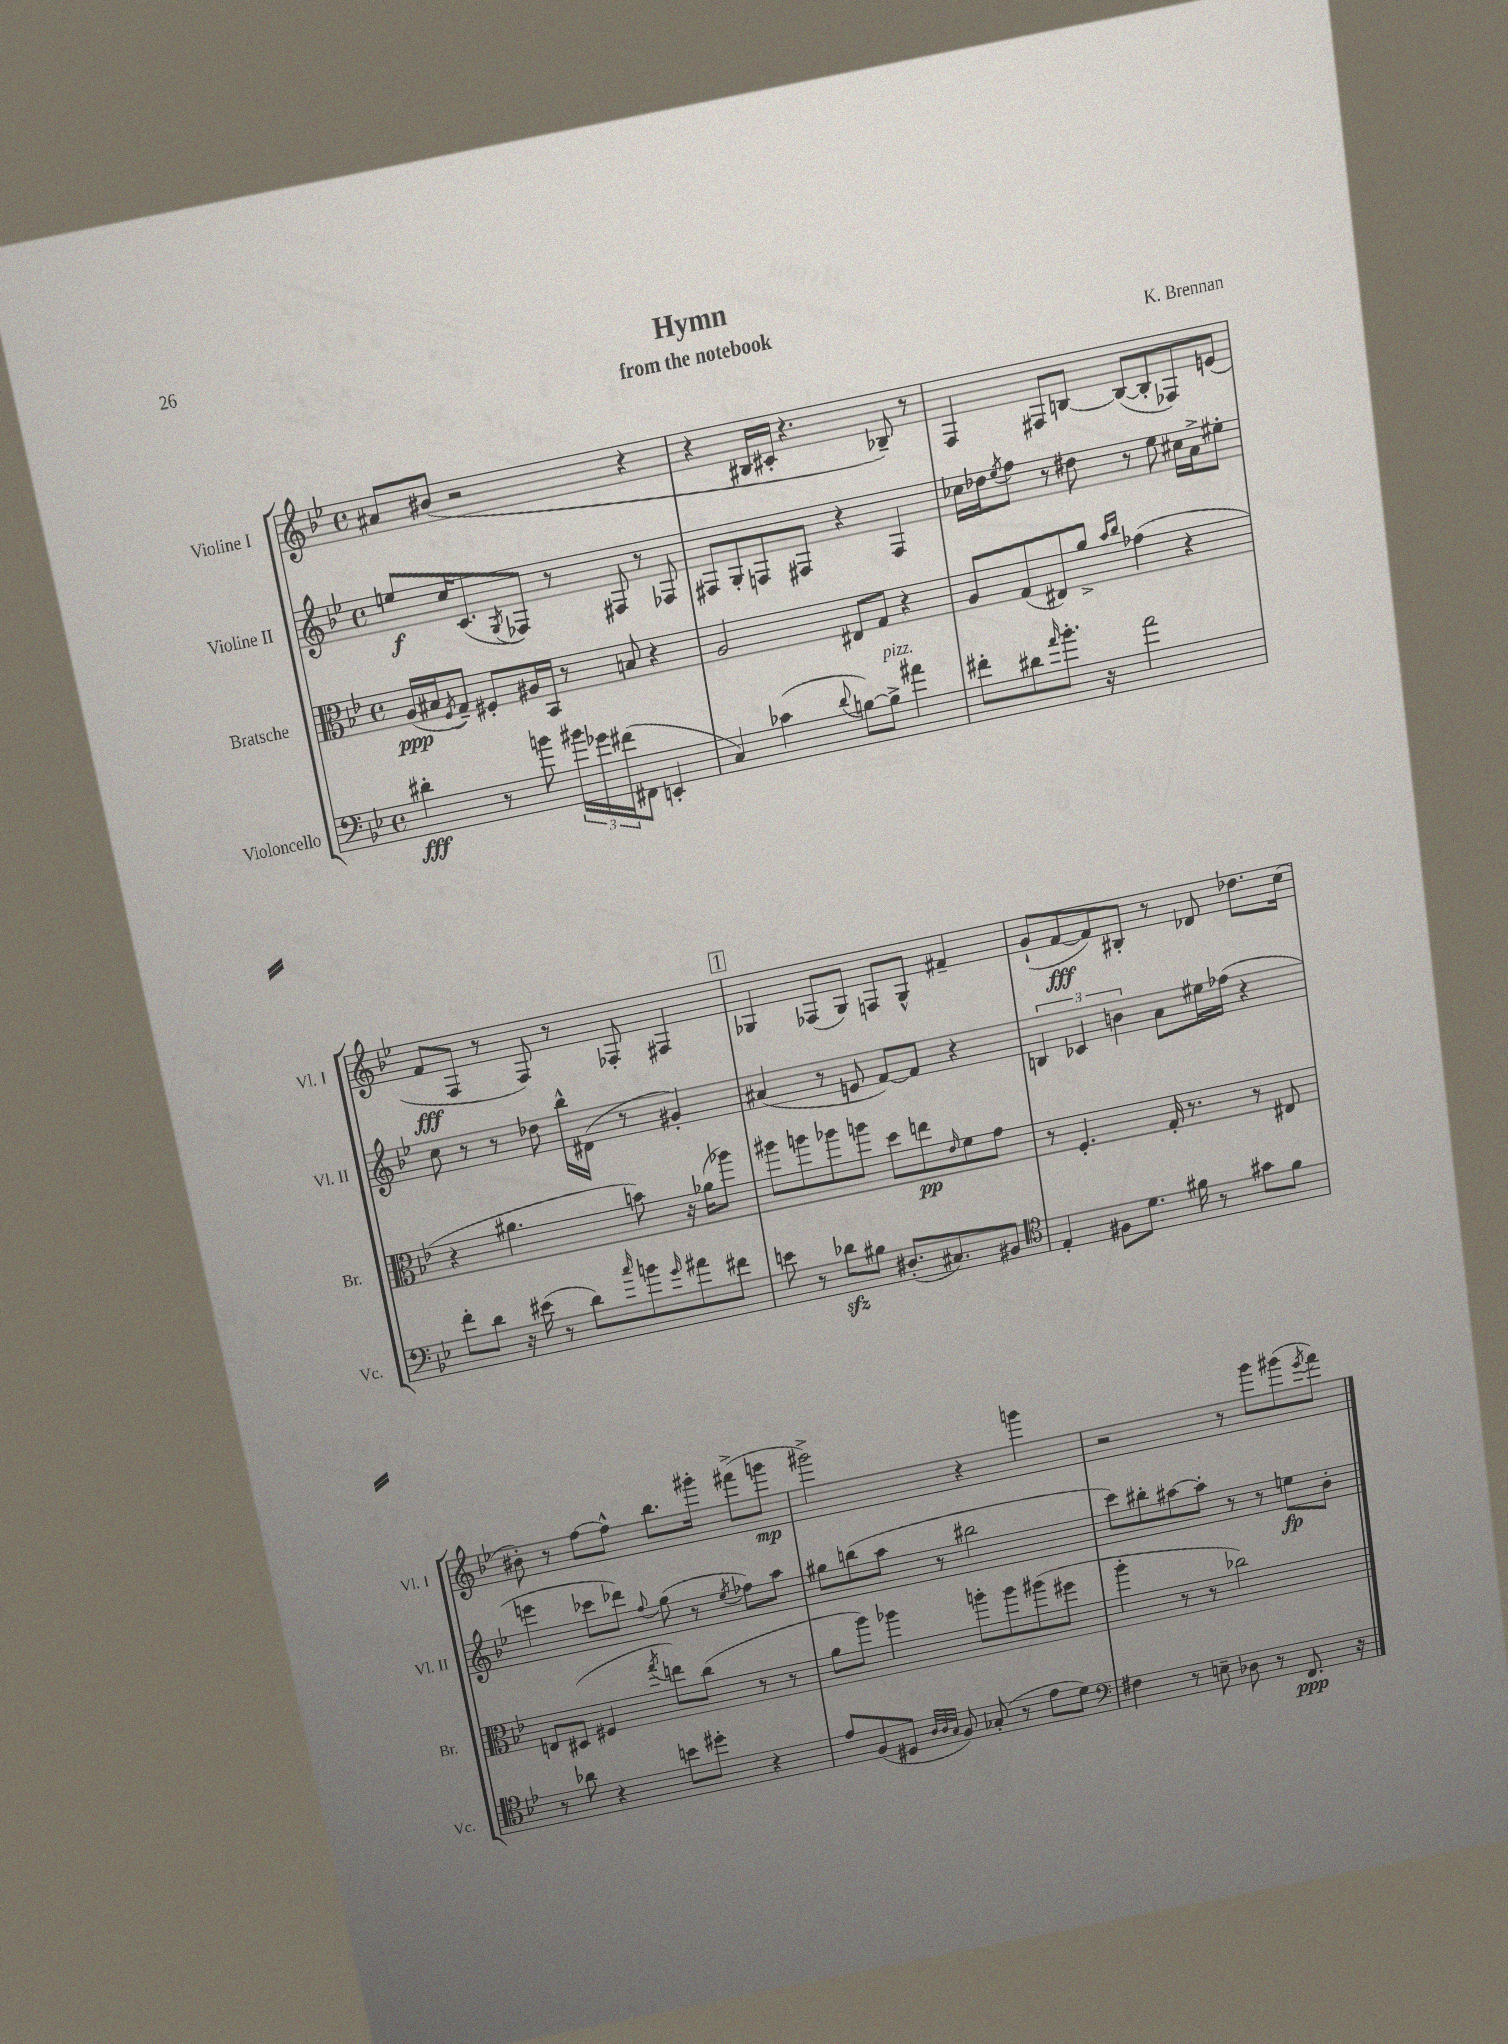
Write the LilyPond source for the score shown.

\header { title = "Hymn" composer = "K. Brennan" subtitle = "from the notebook" }
<<
\new StaffGroup <<
\new Staff = "s0" \with { instrumentName = "Violine I" shortInstrumentName = "Vl. I" } {
    \clef treble \key bes \major \defaultTimeSignature \time 4/4
    ais'8 bis'8( r2 r4 |
    r4 bis16 cis'16-. r4. bes8--) r8 |
    f4 fis8 b8~ b8~( b8-. fes8) e'8( |
    f'8\fff f8 r8 f8) r8 fes8-. fis4 |
    \mark \markup { \box "1" } ges4 fes8( ges8) f8 ges8-^ fis'4-- |
    g'8-!( f'8~\fff f'8) bis8-. r8 des'8 des''8. c''16( |
    bis'8-.) r8 f''8~ f''8-^ bes''8. gis'''16-. fis'''8->( g'''8\mp |
    gis'''2->) r4 g'''4 |
    r2 r8 g'''8 gis'''8( \acciaccatura { ees'''8 } f'''8) \bar "|." |
}
\new Staff = "s1" \with { instrumentName = "Violine II" shortInstrumentName = "Vl. II" } {
    \clef treble \key bes \major \defaultTimeSignature \time 4/4
    e''8\f c''16 c'8.( \acciaccatura { g8 } fes8) r8 fis8 r8 fes8 |
    fis8 g8-. f8 fis8 r4 fis4 |
    ces''16 des''16 \acciaccatura { ees''8 } f''8 r8 dis''8 r8 ees''8 cis''16 a'16-> eis''8-. |
    c''8 r8 r8 des''8 bes''16-^ dis'16( r8 gis'4-.) |
    \mark \markup { \box "1" } ais'4( r8 e'8 f'8~) f'8 r4 |
    \tuplet 3/2 { b4 ces'4 b'4 } a'8 eis''16 fes''16( r4 |
    e'''4 ces'''8 des'''8) \appoggiatura { f''8 } g''8( r8 \acciaccatura { ees''8 } fes''8) a''8 |
    gis''8 b''8( a''8 r8 bis''2 |
    c'''8) bis''8-. ais''8~ ais''8-. r8 r8 e''8\fp bes'8-. \bar "|." |
}
\new Staff = "s2" \with { instrumentName = "Bratsche" shortInstrumentName = "Br." } {
    \clef alto \key bes \major \defaultTimeSignature \time 4/4
    a16\ppp( bis16 \acciaccatura { f8 } g8--) fis8-. ais16 bes,16 r8 b8 r4 |
    a2 eis8 g8 r4 |
    a8 g8( eis8) a'8-> \grace { bes'16 c''16 } ges'4( r4 |
    r4 ais'4. b'8) r16 aes'16( aes''8) |
    \mark \markup { \box "1" } ais''8 a''8 aes''8 a''8 d''8 e''8\pp \grace { ees'16 } f'8 g'8 |
    r8 f4.-. g16-. r8. r8 eis8 |
    e8 dis8( fis4 \acciaccatura { g''8 } e''8) c''8( r8 r8 |
    a'8 a''8) aes''4 a''8-. a''8 ais''8( fis''8 |
    a''4-. r8 r8 ces''2) \bar "|." |
}
\new Staff = "s3" \with { instrumentName = "Violoncello" shortInstrumentName = "Vc." } {
    \clef bass \key bes \major \defaultTimeSignature \time 4/4
    dis'4-.\fff r8 b'8 \tuplet 3/2 { bis'16 ges'16 fis'16( } fis,8 e,4-. |
    c4) ces'4( \appoggiatura { d'8 } b8~) b8->^\markup { \italic "pizz." } ais'4 |
    fis'8-. dis'8 \grace { a'16 } bes'8.-. r16 a'2 |
    f'8-. d'8 r16 eis'16( r8 d'8) \grace { c''16 } b'8 \grace { g'16 } ais'8 fis'8 |
    \mark \markup { \box "1" } e'8 r8 des'8\sfz bis8 dis8.-.( cis8.) bis,8 |
    \clef tenor ees4-. fis8 d'8. fis'16 r8 gis'8 fis'8 |
    r8 aes'8 r4 b'8 dis''8-. r4 |
    ees'8 f8( dis8 \grace { a32 a32 g32 } f8) ges8-.( r8 ees'8 d'8) |
    \clef bass fis4 r8 e8-- des8 r8 f,8.\ppp r16 \bar "|." |
}
>>
>>
\layout { \context { \Score \remove "Bar_number_engraver" } }
